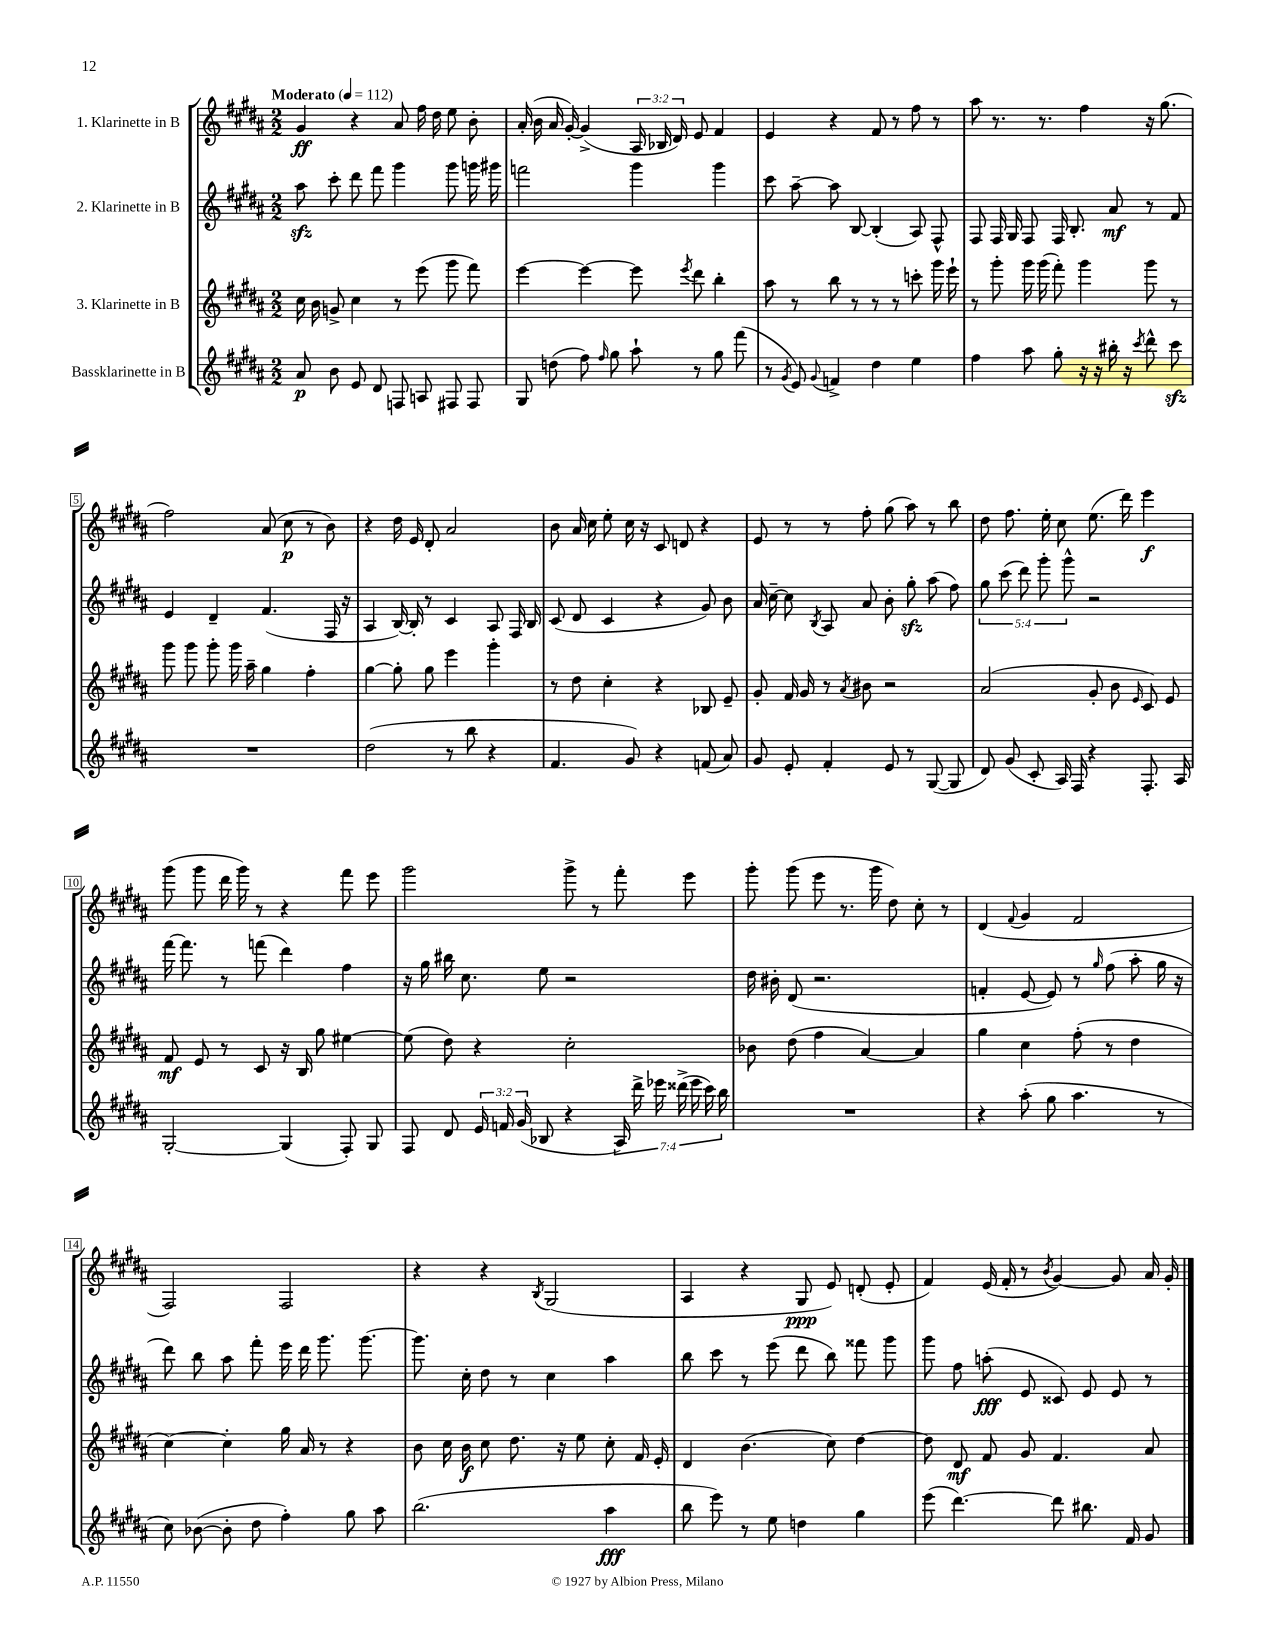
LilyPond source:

<<
\new StaffGroup <<
\new Staff = "s0" \with { instrumentName = "1. Klarinette in B" } {
    \clef treble \key b \major \numericTimeSignature \time 2/2 \override Staff.TupletNumber.text = #tuplet-number::calc-fraction-text \tempo "Moderato" 4 = 112
    \autoBeamOff gis'4\ff r4 ais'8 fis''16 dis''16 e''8 b'8-. |
    ais'16-.( b'16 ais'16 gis'16~-.) gis'4->( \tuplet 3/2 { ais16 bes16 dis'16) } e'8 fis'4 |
    e'4 r4 fis'8 r8 fis''8 r8 |
    ais''8 r8. r8. fis''4 r16 gis''8.( |
    fis''2) ais'8( cis''8\p r8 b'8) |
    r4 dis''16 e'16 dis'8-. ais'2 |
    b'8 ais'16 cis''16 e''8-. cis''16 r16 cis'8 d'8 r4 |
    e'8 r8 r8 fis''8-. gis''8( ais''8) r8 b''8 |
    dis''8 fis''8. e''16-. cis''8 e''8.( dis'''16) e'''4\f |
    gis'''8( gis'''8 dis'''16 gis'''16) r8 r4 fis'''8 e'''8 |
    gis'''2 gis'''8-> r8 fis'''8-. e'''8 |
    gis'''8-. gis'''8( e'''8 r8. gis'''16 dis''8) cis''8-. r8 |
    dis'4( \appoggiatura { fis'8 } gis'4 fis'2 |
    fis2) fis2 |
    r4 r4 \acciaccatura { b8 } gis2( |
    ais4 r4 gis8\ppp e'8) d'8-.( e'8-. |
    fis'4) e'16( fis'16-. r8 \acciaccatura { b'8 } gis'4~) gis'8 ais'16 gis'16-. \bar "|." |
}
\new Staff = "s1" \with { instrumentName = "2. Klarinette in B" } {
    \clef treble \key b \major \numericTimeSignature \time 2/2 \override Staff.TupletNumber.text = #tuplet-number::calc-fraction-text
    \autoBeamOff ais''8\sfz cis'''8-. dis'''8 fis'''8 gis'''4 gis'''8 g'''16 gis'''16 |
    f'''2 gis'''4 gis'''4 |
    cis'''8 ais''8~-- ais''8 b8~ b4-.( ais8) fis8-^ |
    fis8 fis16 gis16 fis8 fis16 b8.-. ais'8\mf r8 fis'8 |
    e'4 dis'4-- fis'4.( fis16 r16 |
    ais4 b16~) b16-. r8 cis'4 ais8 fis16 b16 |
    cis'8( dis'8 cis'4 r4 gis'8) b'8 |
    ais'16 cis''16~-- cis''8 \acciaccatura { b8 } ais8 ais'8 b'8-. gis''8-.\sfz ais''8( fis''8) |
    \tuplet 5/4 { gis''8 cis'''8( dis'''8) gis'''8-. gis'''8-^ } r2 |
    fis'''16~ fis'''8. r8 f'''8( dis'''4) fis''4 |
    r16 gis''16 bis''16 cis''8. e''8 r2 |
    dis''16 bis'16-. dis'8( r2. |
    f'4-. e'8~ e'8) r8 \grace { gis''16 } fis''8( ais''8-. gis''16 r16 |
    dis'''8) b''8 ais''8 fis'''8-. e'''16 dis'''16 gis'''8. gis'''8.~ |
    gis'''8. cis''16-. dis''8 r8 cis''4 ais''4 |
    b''8 cis'''8 r8 e'''8( dis'''8 b''8) fisis'''8 gis'''8 |
    gis'''8 fis''8 a''8-.\fff( e'8 cisis'8) e'8 e'8 r8 \bar "|." |
}
\new Staff = "s2" \with { instrumentName = "3. Klarinette in B" } {
    \clef treble \key b \major \numericTimeSignature \time 2/2
    \autoBeamOff cis''16 b'16 g'8-> cis''4 r8 e'''8( gis'''8 fis'''8) |
    e'''4~ e'''4~ e'''8 \acciaccatura { e'''8 } dis'''8 b''4-. |
    ais''8 r8 b''8 r8 r8 r8 c'''8-. gis'''16 e'''16-! |
    r8 gis'''8-. gis'''16 gis'''16( fis'''8-.) gis'''4 gis'''8 r8 |
    gis'''8 gis'''8 gis'''8-. gis'''16 ais''16-- gis''4 fis''4-. |
    gis''4~ gis''8-. gis''8 e'''4 gis'''4-. |
    r8 dis''8 cis''4-. r4 bes8 e'8-- |
    gis'8-. fis'16 gis'16 r8 \acciaccatura { ais'8 } bis'8 r2 |
    ais'2( gis'8-. b'8 \grace { e'16 } cis'8) e'8 |
    fis'8\mf e'8 r8 cis'8 r16 b16 gis''8 eis''4~ |
    eis''8( dis''8) r4 cis''2-. |
    bes'8 dis''8( fis''4 ais'4~) ais'4 |
    gis''4 cis''4 fis''8-.( r8 dis''4 |
    cis''4~) cis''4-. gis''16 ais'16 r8 r4 |
    b'8 cis''16 b'16\f cis''8 dis''8. r16 e''8 cis''8-. fis'16 e'16-. |
    dis'4 b'4.( cis''8) dis''4~ |
    dis''8 dis'8\mf fis'8 gis'8 fis'4. ais'8 \bar "|." |
}
\new Staff = "s3" \with { instrumentName = "Bassklarinette in B" } {
    \clef treble \key b \major \numericTimeSignature \time 2/2 \override Staff.TupletNumber.text = #tuplet-number::calc-fraction-text
    \autoBeamOff ais'8\p b'8 e'8 dis'8 f8 a8 fis8 fis8 |
    gis8 d''8( fis''8) \grace { fis''16 } gis''8 ais''8-! r8 gis''8 fis'''8( |
    r8 \acciaccatura { gis'8 } e'8) \appoggiatura { gis'8 } f'4-> dis''4 e''4 |
    fis''4 ais''8 gis''8-. r16 r16 bis''16-. r16 \acciaccatura { cis'''8 } dis'''8-^ cis'''8\sfz |
    R1 |
    dis''2( r8 b''8 r4 |
    fis'4. gis'8) r4 f'8( ais'8) |
    gis'8 e'8-. fis'4-. e'8 r8 gis8~( gis8 |
    dis'8) gis'8( cis'8-. ais16) fis16 r4 fis8.-. ais16 |
    gis2~-. gis4( fis8-.) gis8 |
    fis8 dis'8 \tuplet 3/2 { e'16 f'16 gis'16( } bes8 r4 \tuplet 7/4 { ais16) dis'''16-> ees'''16 disis'''16->( ees'''16 cis'''16) b''16 } |
    R1 |
    r4 ais''8-.( gis''8 ais''4. r8 |
    cis''8) bes'8~( bes'8-. dis''8 fis''4-.) gis''8 ais''8 |
    b''2.( ais''4\fff |
    b''8 e'''8) r8 e''8 d''4 gis''4 |
    e'''8( dis'''4.~) dis'''8 bis''8. fis'16 gis'8 \bar "|." |
}
>>
>>
\layout { \context { \Score \override BarNumber.stencil = #(make-stencil-boxer 0.1 0.3 ly:text-interface::print) } }
